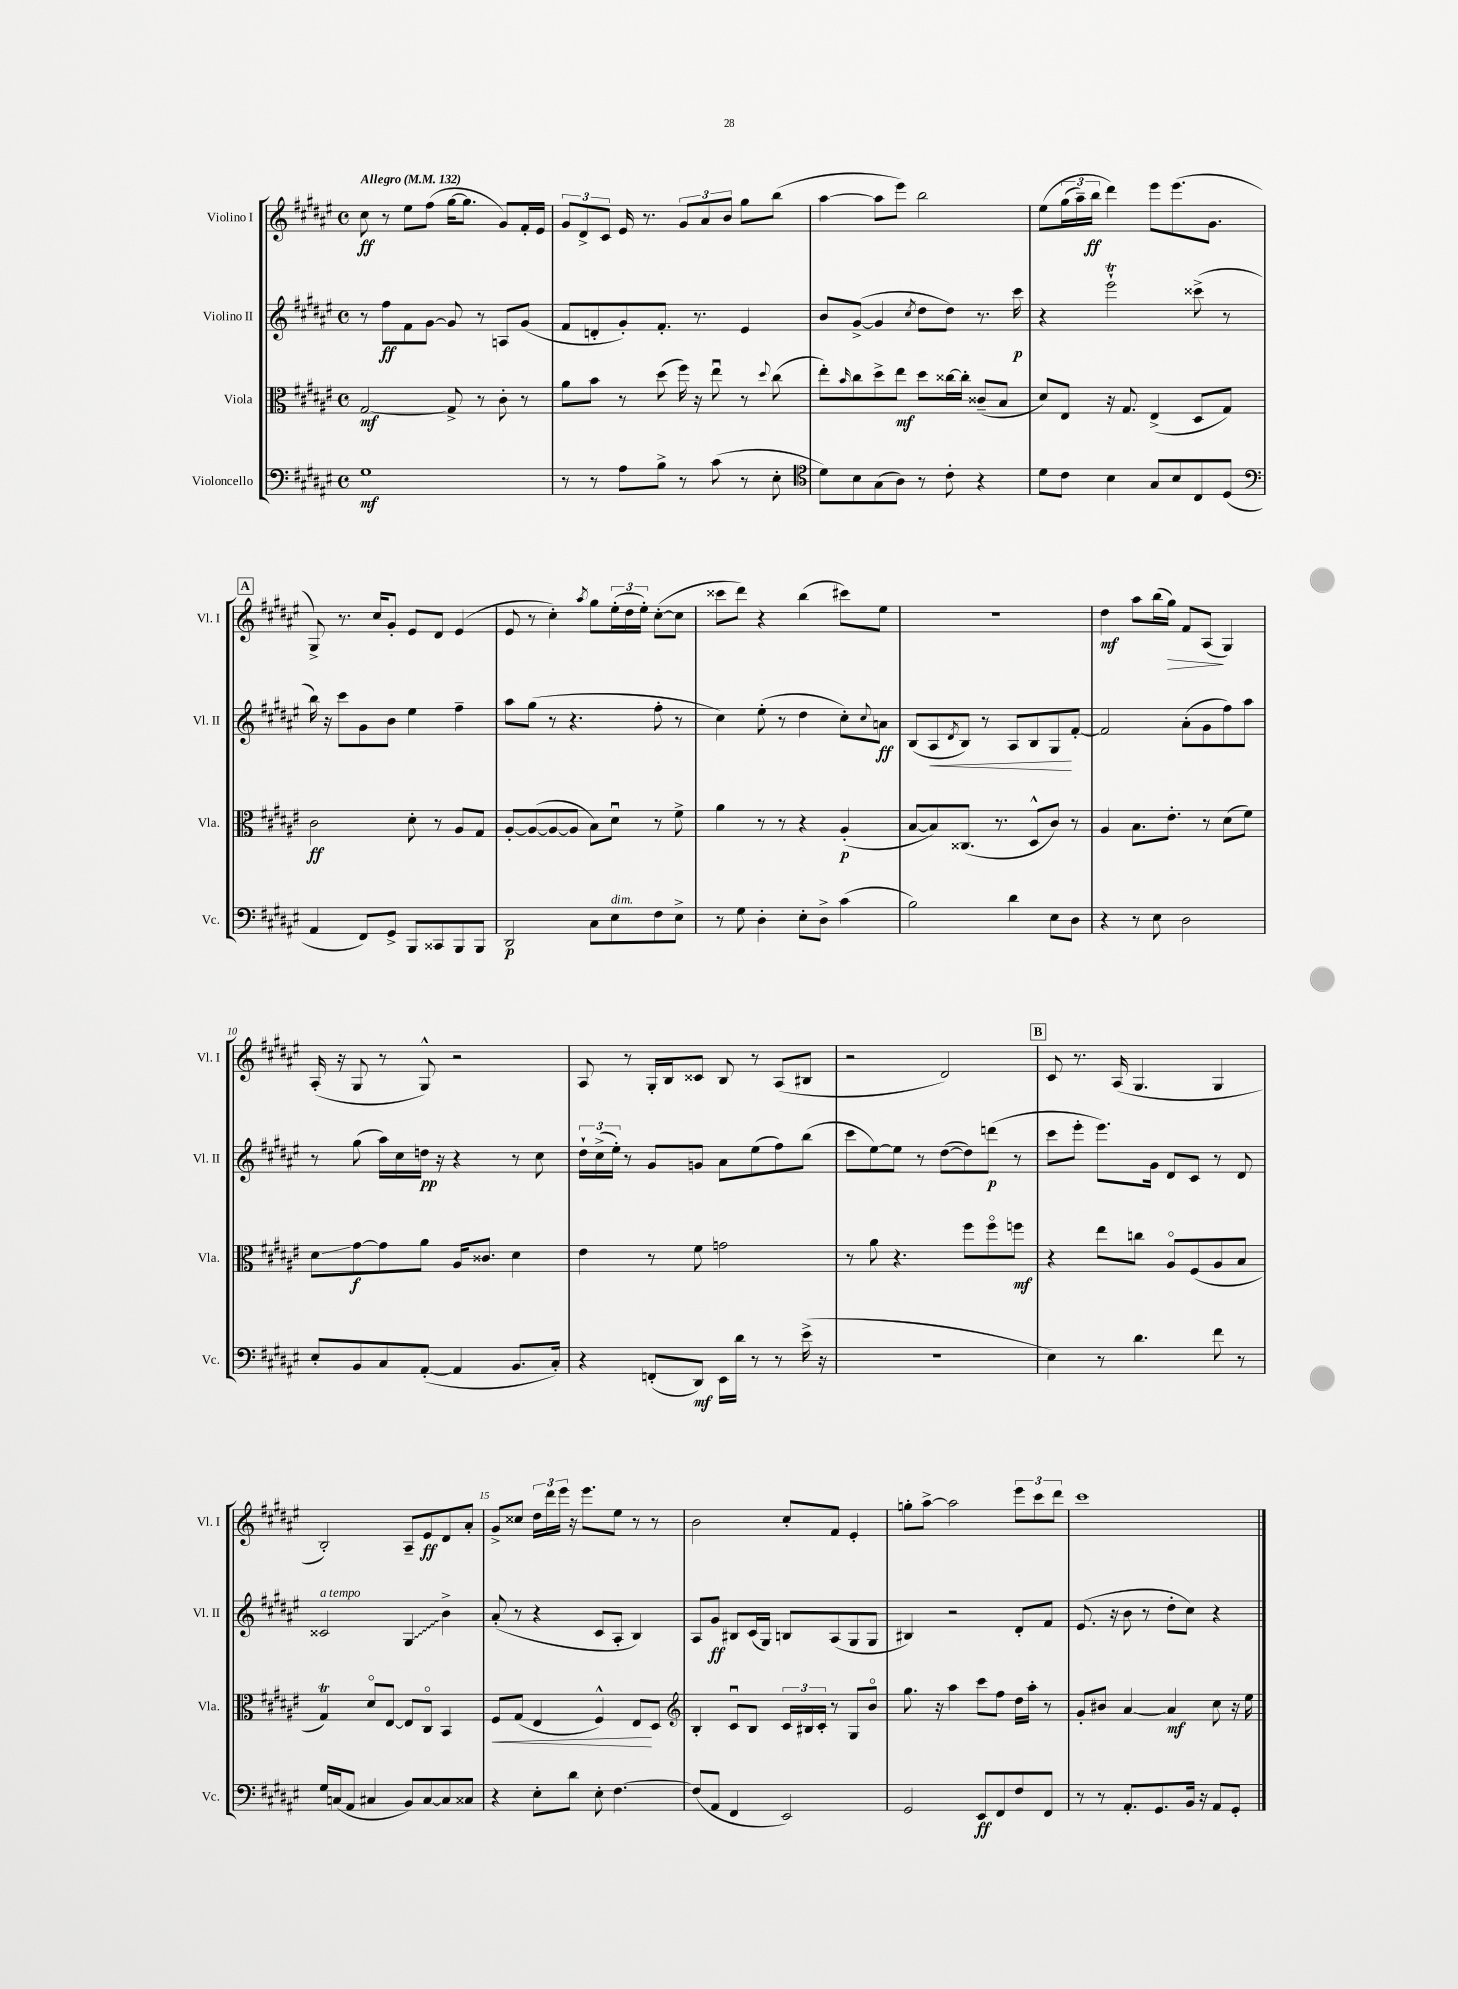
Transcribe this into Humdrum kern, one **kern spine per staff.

**kern	**kern	**kern	**kern
*staff4	*staff3	*staff2	*staff1
*clefF4	*clefC3	*clefG2	*clefG2
*k[f#c#g#d#a#e#]	*k[f#c#g#d#a#e#]	*k[f#c#g#d#a#e#]	*k[f#c#g#d#a#e#]
*M4/4	*M4/4	*M4/4	*M4/4
*met(c)	*met(c)	*met(c)	*met(c)
*MM132	*MM132	*MM132	*MM132
1G#	[2G#/	8r	8cc#\
.	.	8ff#\L	8r
.	.	8f#\	8ee#\L
.	.	[8g#\J	(8ff#\J
.	8G#^/]	8g#/]	[16gg#\LK
.	.	.	8.gg#\]J
.	8r	8r	.
.	8c#'\	8A/L	8g#/L)
.	8r	(8g#/J	16f#'/L
.	.	.	16e#/JJ
=	=	=	=
8r	8a#\L	8f#/L	12g#/L
.	.	.	12d#^/
8r	8b\J	8d'/	.
.	.	.	12c#/J
8A#\L	8r	8g#'/)	16e#/
.	.	.	8.r
8B^\J	(8dd#\	8.f#'/J	.
8r	16ff#\)	.	12g#/L
.	16r	8.r	.
.	.	.	12a#/
(8c#\	8ee#u\	.	.
.	.	.	12b/J
8r	8r	4e#/	8gg#\L
.	8qqdd#/	.	.
8E#'\	(8cc#\	.	(8bb\J
=	=	=	=
*clefC4	*	*	*
8d#\L)	8ee#'\L)	8b/L	[4aa#\
.	16qqb/	.	.
8B\	8cc#\	([8g#^/J	.
(8G#\	8dd#^\	4g#/]	8aa#\]L
8A#\J)	8ee#\J	.	8eee#\J)
.	.	8qcc#/	.
8r	8dd#\L	8dd#\L	2bb\
8c#'\	[16cc##\L	8dd#\J)	.
.	16cc##'\]JJ	.	.
4r	(8c##~/L	8.r	.
.	8B/J	.	.
.	.	16ccc#\	.
=	=	=	=
8d#\L	8d#/L)	4r	&(8ee#\L
8c#\J	8E#/J	.	(24gg#\L
.	.	.	24aa#~\)
.	.	.	24bb\JJ
4B\	16r	2eee#`\	4ddd#\&)
.	8.G#/	.	.
8G#/L	(4E#^/	.	8eee#\L
8B/	.	.	(8.eee#\
8C#/	8D#/L	(8ccc##^\	.
.	.	.	8.g#\J
(8D#/J	8G#/J)	8r	.
=	=	=	=
*clefF4	*	*	*
4AA#/	2c#\	16bb\)	8G#^/)
.	.	16r	.
.	.	8ccc#\L	8.r
8FF#/L)	.	8g#\	.
.	.	.	16cc#/LK
8GG#^/J	.	8b\J	8g#'/J
8BBB/L	8d#'\	4ee#\	8e#/L
8CC##/	8r	.	8d#/J
8BBB/	8A#/L	4ff#~\	(4e#/
8BBB/J	8G#/J	.	.
=	=	=	=
2DD#/	[8A#'/L	8aa#\L	8e#/
.	(8A#/_	(8gg#\J	8r
.	8A#/_	8r	4cc#'\)
.	8A#/]J	4.r	.
.	.	.	8qaa#/
8C#\L	8B\L)	.	8gg#\L
8E#\	8d#u\J	.	(24ee#'\L
.	.	.	24dd#\
.	.	.	24ee#'\JJ)
8F#\	8r	8ff#'\	([8cc#'\L
8E#^\J	8f#^\	8r	8cc#\]J
=	=	=	=
8r	4a#\	4cc#\)	8ccc##\L
8G#\	.	.	8ddd#\J)
4D#'\	8r	(8ee#'\	4r
.	8r	8r	.
8E#'\L	4r	4dd#\	(4bb\
8D#^\J	.	.	.
(4c#\	(4A#'/	8cc#'\L)	8ccc#\L)
.	.	8qqcc#/	.
.	.	8a\J	8ee#\J
=	=	=	=
2B\)	[8B/L	(8B/L	1r
.	8B/])	8A#/	.
.	.	8qd#/	.
.	(8.C##/J	8B/J)	.
.	.	8r	.
.	8.r	.	.
4d#\	.	8A#/L	.
.	8D#^^/L	8B/	.
8E#\L	8c#/J)	8G#/	.
8D#\J	8r	[8f#'/J	.
=	=	=	=
4r	4A#/	2f#/]	4dd#\
8r	8.B\L	.	8aa#\L
8E#\	.	.	(16bb\L
.	8.e#'\J	.	16gg#\JJ)
2D#\	.	(8a#'\L	8f#/L
.	8r	8g#\	(8A#/J
.	(8d#\L	8ff#\)	4G#/)
.	8f#\J)	8aa#\J	.
=	=	=	=
8E#'/L	8d#\L	8r	(16A#'/
.	.	.	16r
8BB/	[8g#\	(8gg#\	8G#/
8C#/	8g#\]	16aa#\LL)	8r
.	.	16cc#\	.
([8AA#'/J	8a#\J	16dd\JJ	8G#^^/)
.	.	16r	.
4AA#/]	16A#/LK	4r	2r
.	8.c##/J	.	.
8.BB/L	4d#\	8r	.
.	.	8cc#\	.
16C#'/Jk)	.	.	.
=	=	=	=
4r	4e#\	24dd#`\LL	8A#/
.	.	(24cc#^\	.
.	.	24ee#'\JJ)	.
.	.	8r	8r
(8FF'/L	8r	8g#/L	16G#'/LL
.	.	.	16B/J
8DD#/J)	8f#\	8g/J	8c##/J
16EE#\LL	2g\	8a#\L	8B/
16d#\JJ	.	.	.
8r	.	(8ee#\	8r
8r	.	8ff#\)	(8A#/L
(16e#^\	.	(8bb\J	8B#/J
16r	.	.	.
=	=	=	=
1r	8r	8ccc#\L	2r
.	8a#\	[8ee#\)	.
.	4.r	8ee#\]J	.
.	.	8r	.
.	.	([8dd#\L	2d#/)
.	8ff#\L	8dd#\])	.
.	8ff#o\	(8ddd\J	.
.	8ff\J	8r	.
=	=	=	=
4E#\)	4r	8ccc#\L	8c#/
.	.	8eee#'\J	8.r
8r	8ee#\L	8.eee#\L)	.
.	.	.	(16A#/
4.d#\	8cc\J	.	4.G#/
.	.	16g#\Jk	.
.	8A#o/L	8d#/L	.
.	(8F#/	8c#/J	.
8f#\	8A#/	8r	4G#/
8r	8B/J	8d#/	.
=	=	=	=
16G#/LL	4G#/)	2c##/	2B'/)
(16C/J	.	.	.
8AA#/J	.	.	.
4C#/	8d#o/L	.	.
.	[8E#/J	.	.
8BB/L)	8E#/]L	4G#/	8A#~/L
[8C#/	8C#o/J	.	8e#/
8C#/]	4BB/	4b^\	8d#/
8C##/J	.	.	8a#'/J
=	=	=	=
4r	8F#/L	(8a#'/	8g#^/L
.	(8G#/J	8r	8cc##/J
8E#'\L	4E#/	4r	24dd#\LL
.	.	.	24ddd#\
.	.	.	24eee#\JJ
8d#\J	.	.	16r
.	.	.	8.eee#\L
8E#'\	4F#^^/)	8c#/L	.
[4.F#\	.	8A#'/J	8ee#\J
.	8E#/L	4B/)	8r
.	8D#/J	.	8r
=	=	=	=
*	*clefG2	*	*
(8F#/]L	4B'/	8A#/L	2b\
8AA#/J	.	8g#/J	.
4FF#/	8c#u/L	8B#/L	.
.	8B/J	(16c#/L	.
.	.	16G#/JJ)	.
2EE#/)	24c#/LL	8B/L	8cc#'/L
.	24B#/	.	.
.	24c#'/JJ	.	.
.	8r	(8A#/	8f#/J
.	8G#/L	8G#/	4e#'/
.	8bo/J	8G#/J	.
=	=	=	=
2GG#/	8.gg#\	4B#/)	8gg'\L
.	.	.	[8aa#^\J
.	16r	.	.
.	4aa#\	2r	2aa#\]
8EE#/L	8ccc#\L	.	.
8FF#/	8ff#\J	.	.
8F#/	16dd#\LL	8d#'/L	12eee#\L
.	16aa#'\JJ	.	.
.	.	.	12ccc#\
8FF#/J	8r	8f#/J	.
.	.	.	12ddd#\J
=	=	=	=
8r	8g#'/L	(8.e#/	1ccc#
8r	8b#/J	.	.
.	.	16r	.
8.AA#'/L	[4a#/	8b\	.
.	.	8r	.
8.GG#/	.	.	.
.	4a#/]	8dd#'\L	.
16BB/Jk	.	8cc#\J)	.
16r	.	.	.
8AA#/L	8cc#\	4r	.
8GG#'/J	16r	.	.
.	16ee#\	.	.
==	==	==	==
*-	*-	*-	*-
